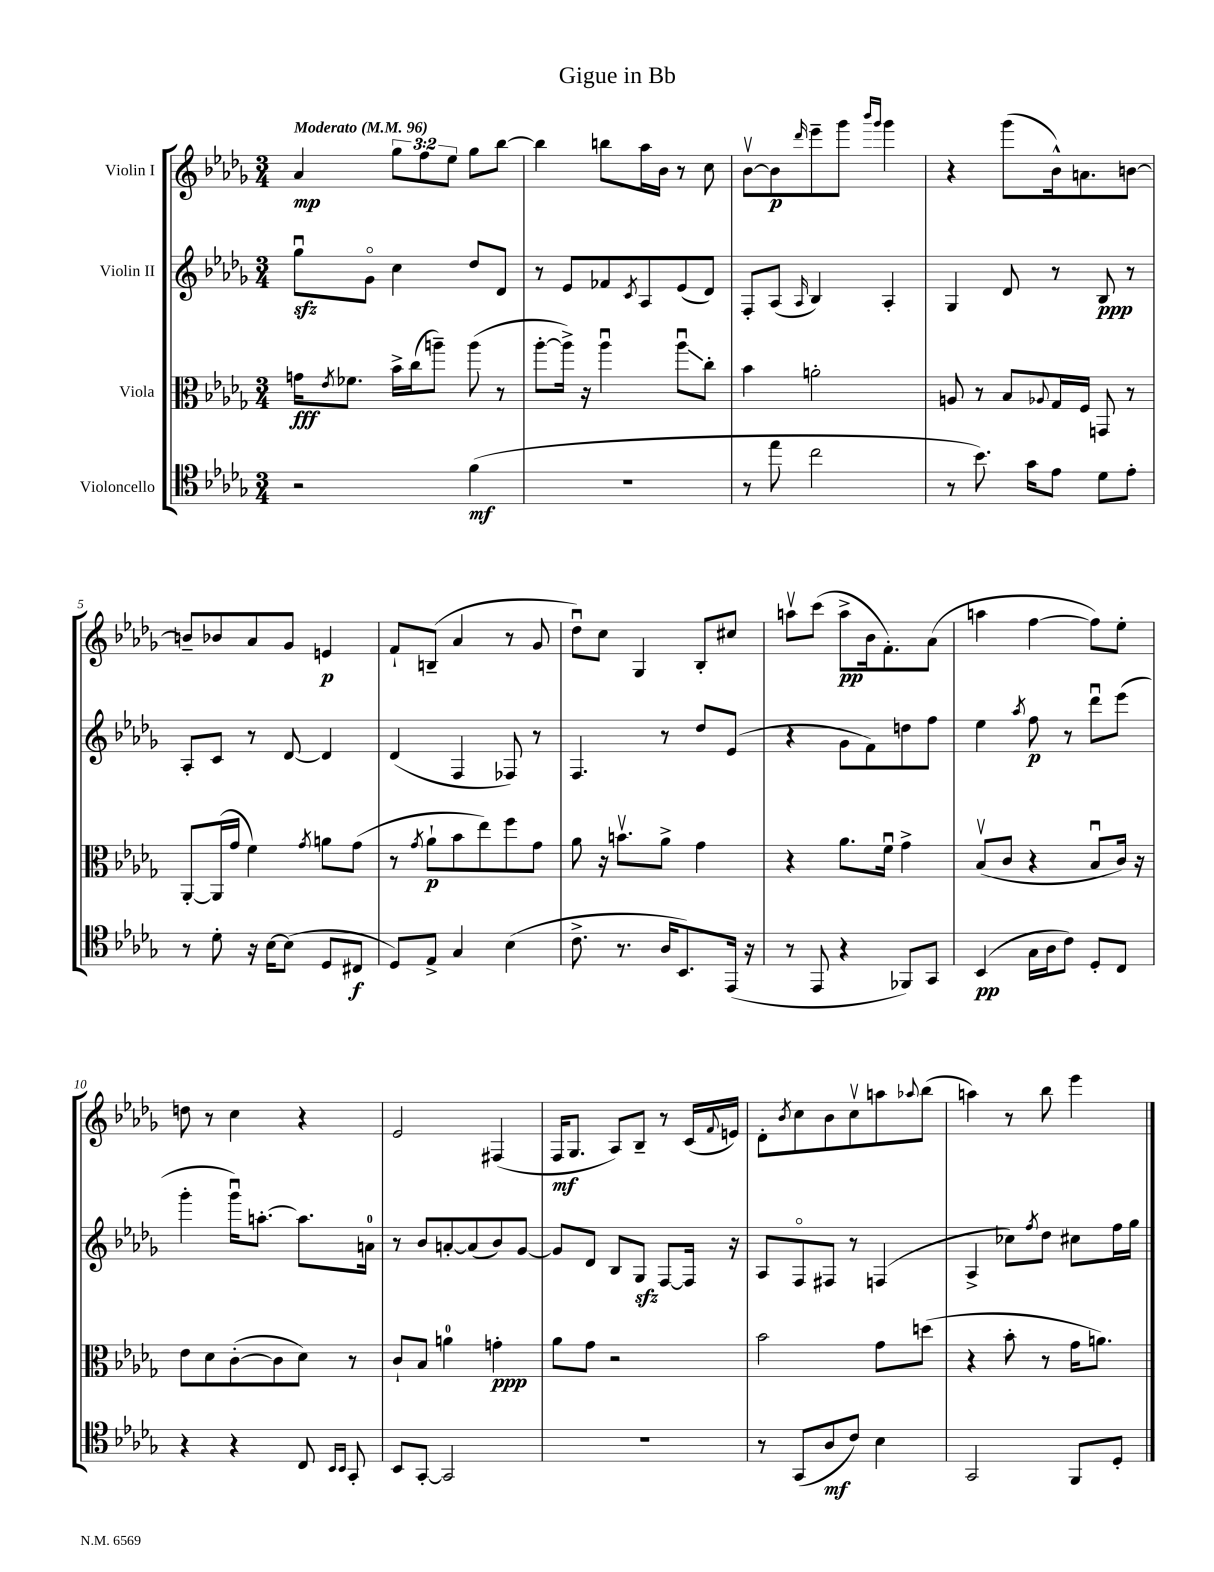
\header { title = "Gigue in Bb" }
<<
\new StaffGroup <<
\new Staff = "s0" \with { instrumentName = "Violin I" } {
    \clef treble \key des \major \numericTimeSignature \time 3/4 \override Staff.TupletNumber.text = #tuplet-number::calc-fraction-text \tempo "Moderato" 4 = 96
    aes'4\mp \tuplet 3/2 { ges''8 f''8 ees''8 } ges''8 bes''8~ |
    bes''4 b''8 aes''16 bes'16 r8 c''8 |
    bes'8~\upbow bes'8\p \grace { des'''16 } ees'''8-- ges'''8 \grace { bes'''16 ges'''16 } ges'''4 |
    r4 ges'''8( bes'16-^) a'8. b'8~ |
    b'8-- bes'8 aes'8 ges'8 e'4\p |
    f'8-! b8--( aes'4 r8 ges'8 |
    des''8\downbow) c''8 ges4 bes8-. cis''8 |
    a''8\upbow c'''8( a''8->\pp bes'16 f'8.-.) aes'8( |
    a''4 f''4~ f''8) ees''8-. |
    d''8 r8 c''4 r4 |
    ees'2 fis4( |
    f16\mf ges8. aes8) bes8-- r8 c'16( \appoggiatura { f'8 } e'16) |
    des'8-. \acciaccatura { bes'8 } c''8 bes'8 c''8\upbow a''8 \appoggiatura { aes''8 } bes''8( |
    a''4) r8 bes''8 ees'''4 \bar "|." |
}
\new Staff = "s1" \with { instrumentName = "Violin II" } {
    \clef treble \key des \major \numericTimeSignature \time 3/4
    ges''8\downbow\sfz ges'8\flageolet c''4 des''8 des'8 |
    r8 ees'8 fes'8 \acciaccatura { c'8 } aes8 ees'8( des'8) |
    f8-. aes8( \grace { aes16 } bes4) aes4-. |
    ges4 des'8 r8 bes8\ppp r8 |
    aes8-. c'8 r8 des'8~ des'4 |
    des'4( f4 fes8) r8 |
    f4. r8 des''8 ees'8( |
    r4 ges'8 f'8) d''8 f''8 |
    ees''4 \acciaccatura { aes''8 } f''8\p r8 des'''8\downbow ees'''8( |
    ges'''4-. ges'''16\downbow) a''8.~-. a''8. a'16-0 |
    r8 bes'8 a'8~-. a'8( bes'8) ges'8~ |
    ges'8 des'8 bes8 ges8\sfz f8~ f16 r16 |
    aes8 f8\flageolet fis8 r8 f4( |
    aes4-> ces''8) \acciaccatura { f''8 } des''8 cis''8 f''16 ges''16 \bar "|." |
}
\new Staff = "s2" \with { instrumentName = "Viola" } {
    \clef alto \key des \major \numericTimeSignature \time 3/4
    g'16\fff \acciaccatura { ees'8 } fes'8. bes'16-> c''16( a''8--) a''8( r8 |
    aes''8~-. aes''16->) r16 aes''4\downbow aes''8\downbow\glissando c''8-. |
    bes'4 a'2-. |
    a8 r8 bes8 \appoggiatura { aes8 } ges16 f16 g,8 r8 |
    aes,8~-. aes,16( ges'16 f'4) \acciaccatura { ges'8 } a'8 ges'8( |
    r8 \acciaccatura { ges'8 } aes'8-!\p bes'8 ees''8) f''8 ges'8 |
    aes'8 r16 b'8.\upbow aes'8-> ges'4 |
    r4 aes'8. f'16\downbow ges'4-> |
    bes8\upbow( c'8 r4 bes8\downbow c'16) r16 |
    ees'8 des'8 c'8~-.( c'8 des'8) r8 |
    c'8-! bes8 a'4-0 g'4-.\ppp |
    aes'8 ges'8 r2 |
    bes'2 ges'8 d''8( |
    r4 bes'8-. r8 ges'16 a'8.) \bar "|." |
}
\new Staff = "s3" \with { instrumentName = "Violoncello" } {
    \clef tenor \key des \major \numericTimeSignature \time 3/4
    r2 f'4\mf( |
    R2. |
    r8 ees''8 c''2 |
    r8 bes'8.) ges'16 ees'8 des'8 ees'8-. |
    r8 des'8-. r16 bes16~ bes8( des8 cis8\f |
    des8) ees8-> ges4 bes4( |
    c'8.-> r8. aes16 bes,8.) ees,16( r16 |
    r8 ees,8 r4 fes,8) ges,8 |
    bes,4\pp( ges16 aes16 c'8) des8-. c8 |
    r4 r4 c8 \grace { bes,16 bes,16 } ges,8-. |
    bes,8 ges,8~-. ges,2 |
    R2. |
    r8 ges,8( aes8\mf c'8) bes4 |
    ges,2 f,8 des8-. \bar "|." |
}
>>
>>
